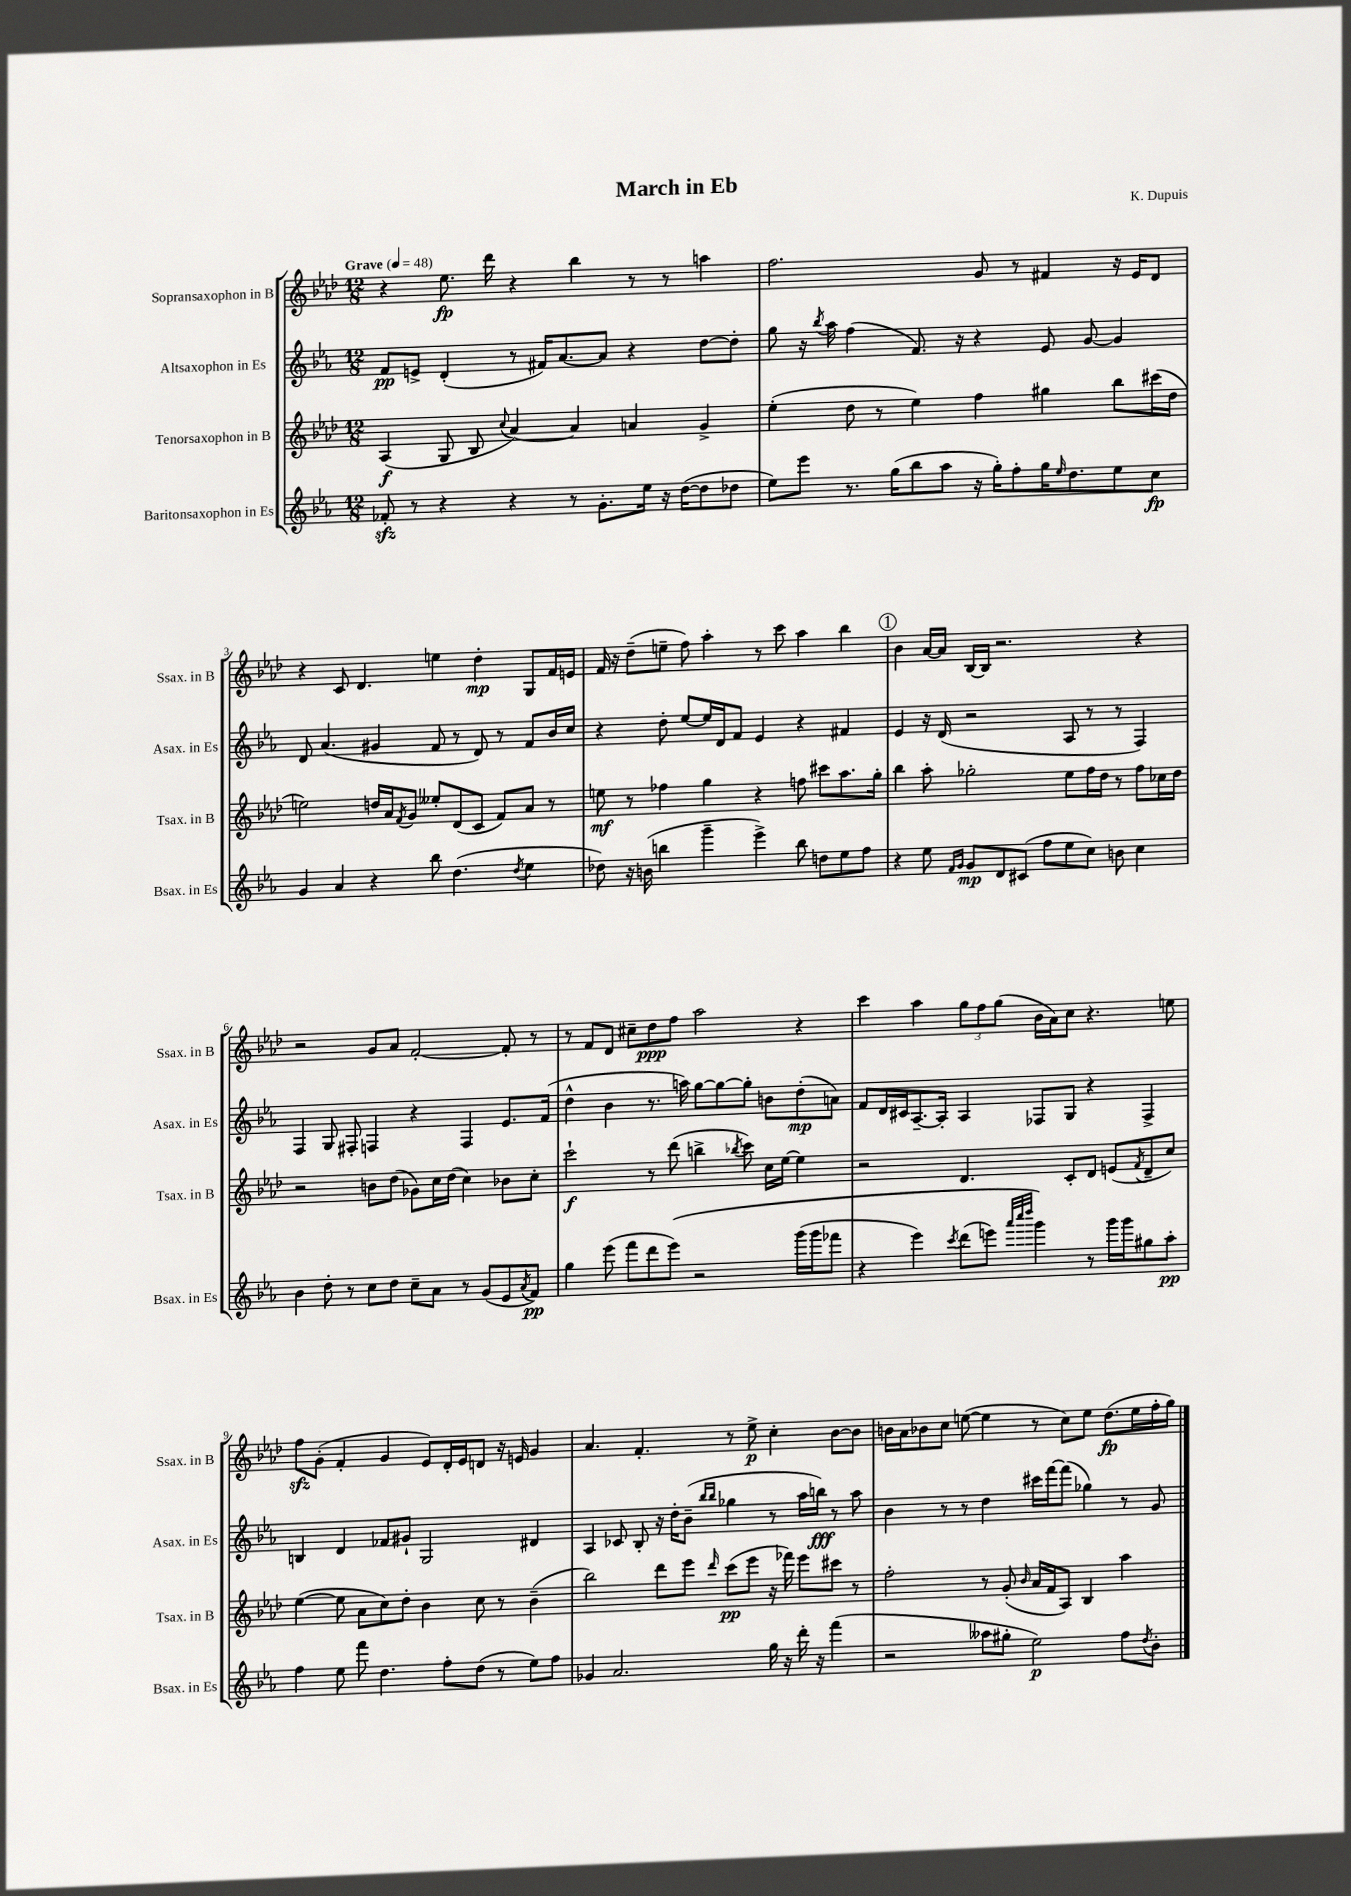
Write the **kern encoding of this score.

**kern	**kern	**kern	**kern
*staff4	*staff3	*staff2	*staff1
*clefG2	*clefG2	*clefG2	*clefG2
*k[b-e-a-]	*k[b-e-a-d-]	*k[b-e-a-]	*k[b-e-a-d-]
*M12/8	*M12/8	*M12/8	*M12/8
*MM48	*MM48	*MM48	*MM48
8f-'	(4A-	8f	4r
8r	.	8e^	.
4r	8G	(4d'	8.ee-
.	8B-	.	.
.	.	.	16ddd-
.	8qqcc	.	.
4r	[4a-)	8r	4r
.	.	16f#)	.
.	.	[8.a-	.
8r	4a-]	.	4bb-
8.g'	.	8a-]	.
.	4a	4r	8r
16ee-	.	.	.
16r	.	.	8r
([16dd	.	.	.
8dd]	4g^	[8dd	4aa
8dd-	.	8dd']	.
=	=	=	=
8ee-)	(4ee-'	8gg	2.ff
8eee-	.	16r	.
.	.	8qbb-	.
.	.	16aa-	.
8.r	8dd-	(4ff	.
.	8r	.	.
(16gg	.	.	.
8bb-	4ee-)	8.f)	.
8aa-	.	.	.
.	.	16r	.
16r	4ff	4r	8g
16gg')	.	.	.
8ff'	.	.	8r
16gg	4gg#	8e-	4f#
16qqee-	.	.	.
8.dd	.	.	.
.	.	[8g	.
8ee-	8bb-	4g]	16r
.	.	.	16e-
8cc	(16ccc#	.	8d-
.	16dd-	.	.
=	=	=	=
4g	2ee)	8d	4r
.	.	(4.a-	.
4a-	.	.	8c
.	.	.	4.d-
4r	16dd	4g#	.
.	16a-	.	.
.	8qf	.	.
.	8g	.	.
8bb-	8ee--'	8f	4ee
(4.dd	(8d-	8r	.
.	8c	8d)	4dd-'
.	8f)	8r	.
8qdd	.	.	.
4ee-	8a-	8f	8G
.	8r	16b-	16f
.	.	16cc	16e
=	=	=	=
8dd-)	8ee	4r	16f
.	.	.	16r
16r	8r	.	(8dd-~
(16b	.	.	.
4bb	4ff-	8dd'	8ee~
.	.	[8ee-	8ff)
4ggg~	4gg	16ee-]	4aa-'
.	.	16d	.
.	.	8f	.
4eee-^)	4r	4e-	8r
.	.	.	8ccc
8bb	8ff	4r	4aa-
8dd	8ccc#	.	.
8ee-	8.aa-	4f#	4bb-
8ff	.	.	.
.	16gg'	.	.
=	=	=	=
4r	4bb-	4e-	4b-
8ee-	8aa-'	16r	[16a-
.	.	(16d	16a-]
16qqf	.	.	.
16qqg	.	.	.
8g	2gg-'	2r	[16B-
.	.	.	16B-]
8d	.	.	2.r
(8c#	.	.	.
8ff	.	.	.
8ee-	8ee-	8A-	.
8cc)	16ff	8r	.
.	16dd-	.	.
8b	8r	8r	.
4cc	8ff	4F)	4r
.	16cc-	.	.
.	16dd-	.	.
=	=	=	=
4b-	2r	4F	2r
8dd'	.	8G	.
8r	.	8F#'	.
8cc	8b	4F	8g
8dd	(8dd-	.	8a-
8cc~	8g-)	4r	[2f'
8a-	16cc	.	.
.	(16dd-	.	.
8r	4cc)	4F	.
(8g	.	.	.
8e-	8b-	8.e-	8f']
8qa-	.	.	.
8f)	8cc'	.	8r
.	.	(16f	.
=	=	=	=
4gg	2ccc`	4dd^^	8r
.	.	.	8f
(8eee-	.	4b-	8d-
8fff	.	.	8cc#~
8ddd	8r	8.r	8dd-
&(8eee-)	(8ddd-	.	8ff
.	.	16aa)	.
2r	4bb^	[8gg	2aa-
.	.	8gg_	.
.	8qbb-	.	.
.	8ccc)	8gg']	.
.	16cc	8b	.
.	[16ee-	.	.
(16ggg	4ee-]	(8dd'	4r
16ggg	.	.	.
8fff-	.	8a)	.
=	=	=	=
4r	2r	8f	4ccc
.	.	16d	.
.	.	16c#	.
4eee-)	.	[8.A-~	4aa-
.	.	16A-']	.
8qccc	.	.	.
(8ddd	4.d-	4A-	12gg
.	.	.	12ff
8eee)	.	.	.
.	.	.	(12gg
32qqaaa-	.	.	.
32qqcccc	.	.	.
32qqdddd	.	.	.
4ggg&)	.	8F-	16b-
.	.	.	16a-)
.	8c'	8G	8cc
8r	8d-	4r	4.r
16ggg	(8e	.	.
16ggg	.	.	.
.	8qf	.	.
8gg#	8d-~	4F-^	.
8aa-'	8cc)	.	8ee
=	=	=	=
4ff	([4ee-	4B	8ff
.	.	.	(8g'
8ee-	8ee-]	4d	4f'
8fff	8a-	.	.
4.dd	8cc)	8f-	4g
.	8dd-'	8g#`	.
.	4b-	2G	8e-)
8ff'	.	.	16d-'
.	.	.	16e-
(8dd	8cc	.	8d
8r	8r	.	16r
.	.	.	16e
8ee-)	(4b-~	4d#	4g
8ff	.	.	.
=	=	=	=
4g-	2bb-)	4A-	4.a-
2.a-	.	8c-	.
.	.	8B-'	4.f'
.	8ddd-	16r	.
.	.	16dd'	.
.	8eee-	(8b-~	.
.	.	16qqbb-	.
.	16qqddd-	16qqbb-	.
.	(8ccc	4gg-	8r
.	8eee-	.	8ee-^
16gg	16r	8r	4cc'
16r	16fff-)	.	.
16ddd'	8eee-	16aa-	.
16r	.	16bb)	.
(4fff	8ccc#	8r	[8b-
.	8r	8aa-	8b-]
=	=	=	=
2r	2ff'	4b-	16b
.	.	.	16a-
.	.	.	8b-
.	.	8r	8cc
.	.	8r	([8ee
8aa--	8r	4dd	4ee]
8gg#'	(8g'	.	.
.	16qqb-	.	.
2ee-)	16a-	16ccc#	8r
.	16f	[16fff	.
.	8A-)	(8fff]	8cc)
.	4B-	4gg-)	8ee
.	.	.	(8.dd-
8ff	4aa-	8r	.
.	.	.	16ee
8qdd	.	.	.
8b-'	.	8g	16ff'
.	.	.	16gg)
==	==	==	==
*-	*-	*-	*-
